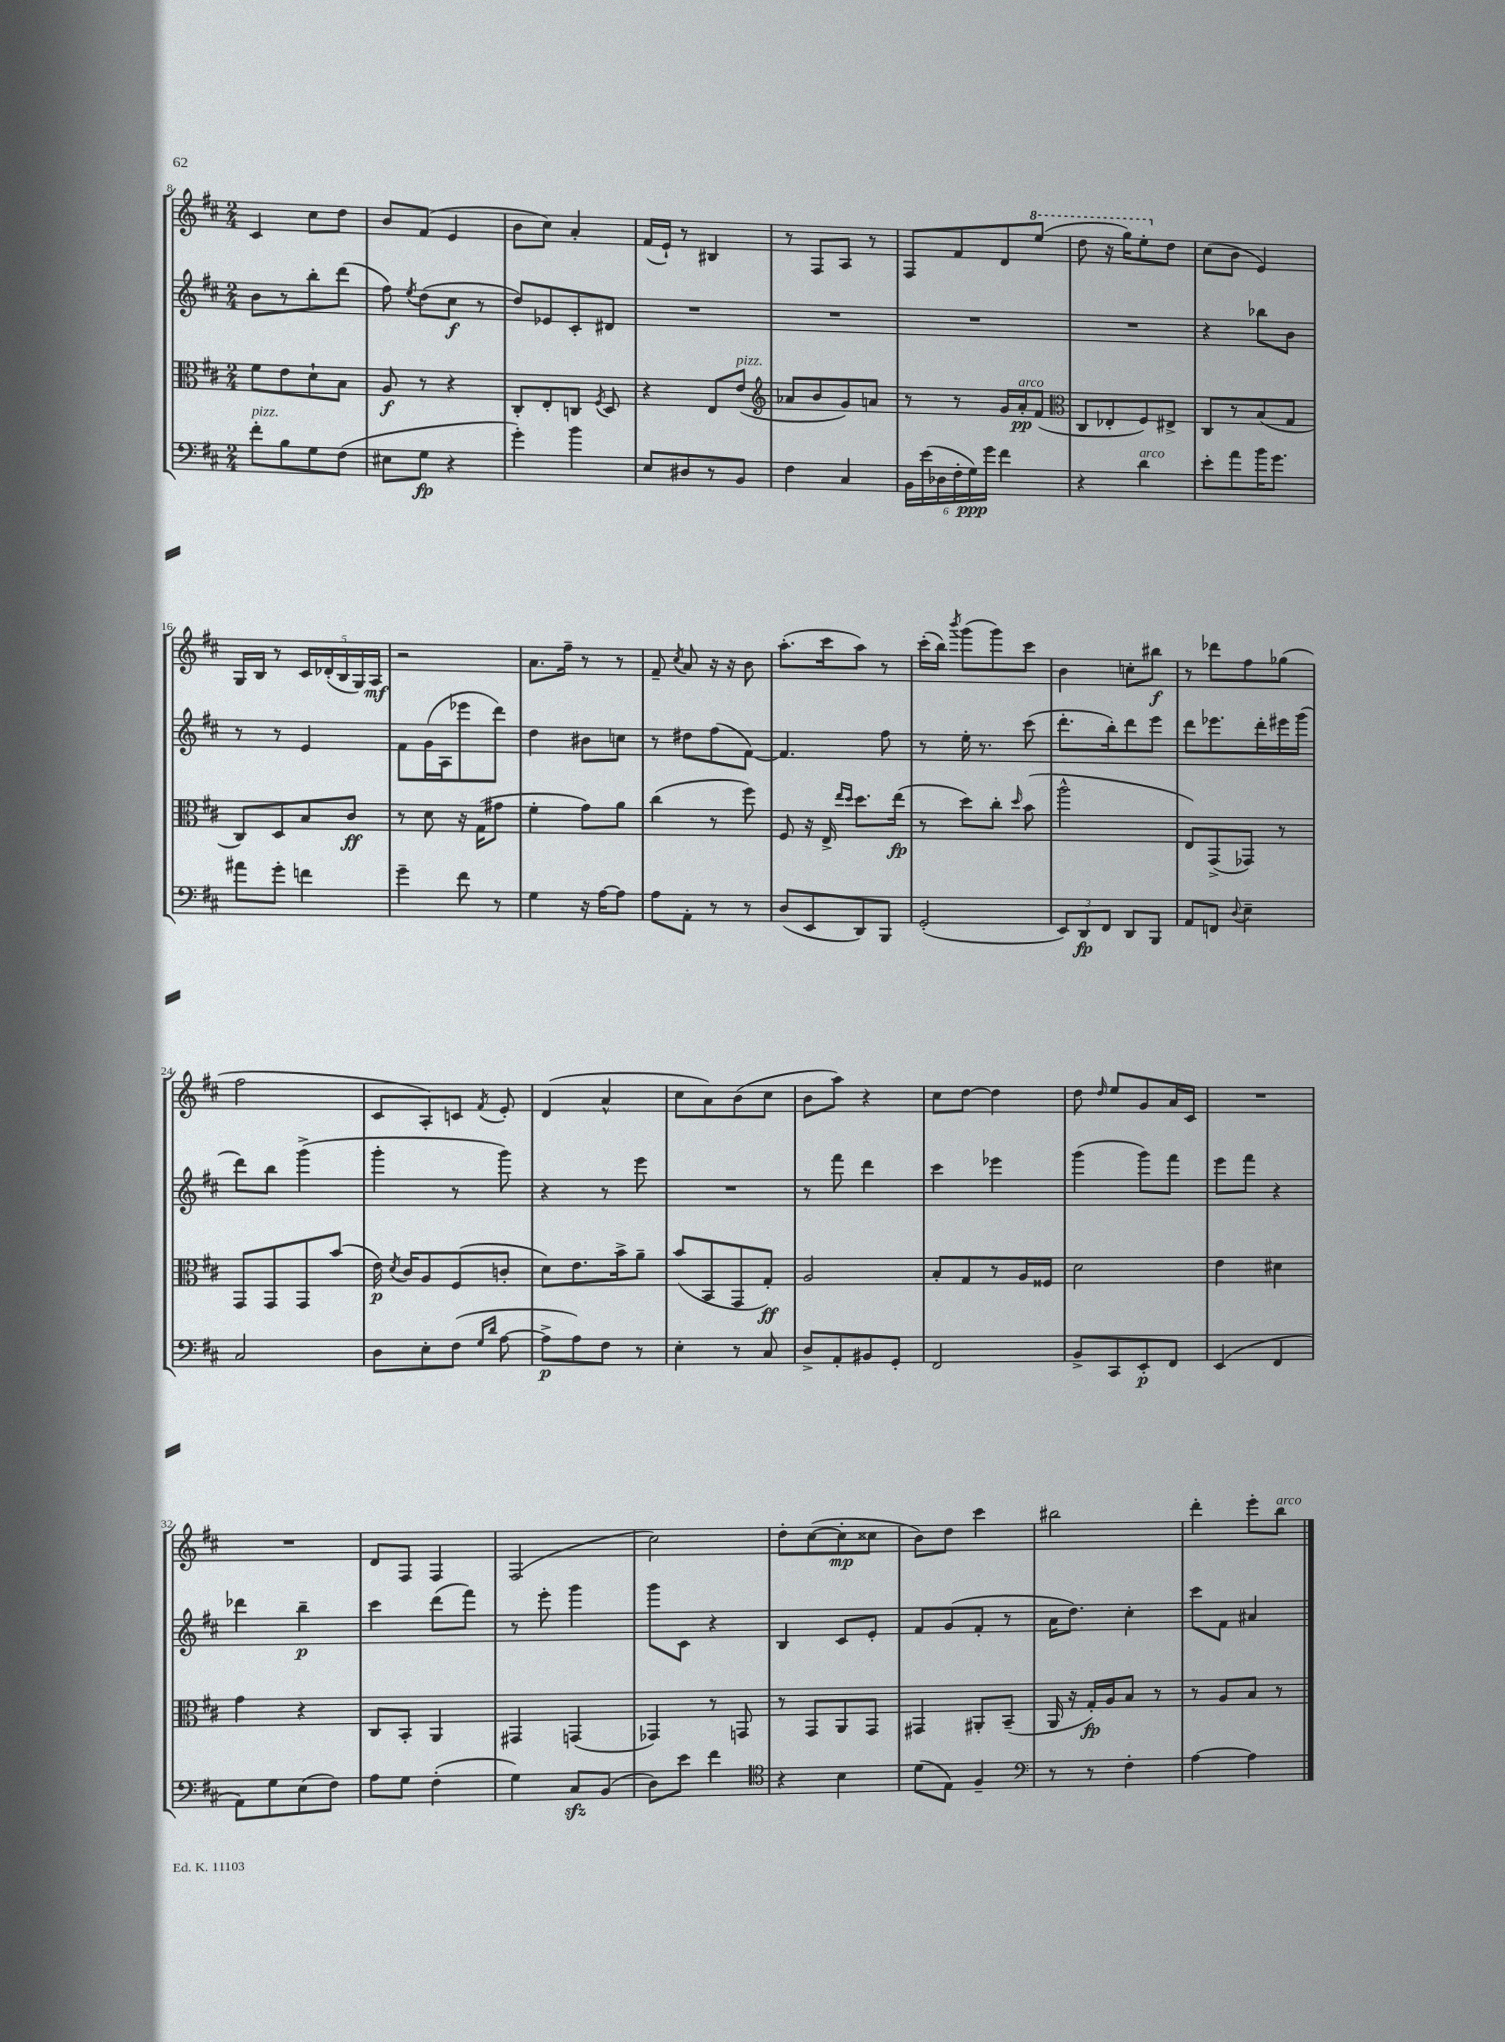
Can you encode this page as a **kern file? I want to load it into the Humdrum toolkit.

**kern	**kern	**kern	**kern
*staff4	*staff3	*staff2	*staff1
*clefF4	*clefC3	*clefG2	*clefG2
*k[f#c#]	*k[f#c#]	*k[f#c#]	*k[f#c#]
*M2/4	*M2/4	*M2/4	*M2/4
8f#'	8f#	8b	4c#
8B	8e	8r	.
8G	8d`	8bb'	8cc#
(8F#	8B	(8ddd	8dd
=	=	=	=
8E#	8A	8ff#)	8b
.	.	8qee	.
8G	8r	(8dd	(8f#
4r	4r	8cc#	4e
.	.	8r	.
=	=	=	=
4g')	8C#'	8dd)	8b
.	8E'	8e-	8cc#)
4b	8C	8c#'	4a'
.	8qF#	.	.
.	8D	8d#	.
=	=	=	=
8E	4r	2r	(16f#
.	.	.	16e`)
8D#	.	.	8r
8r	8E	.	4B#
8BB	(8e	.	.
=	=	=	=
*	*clefG2	*	*
4F#	8a-	2r	8r
.	8b	.	8F#
4C#	8g)	.	8A
.	8a	.	8r
=	=	=	=
24BB	8r	2r	8F#
(24e	.	.	.
24D-	.	.	.
24F#'	8r	.	8f#
24G)	.	.	.
24g	.	.	.
4f#	16g	.	8d
.	16a'	.	.
.	(8f#	.	(8eee
=	=	=	=
*	*clefC3	*	*
4r	8C#	2r	8ddd
.	8E-'	.	16r
.	.	.	16ggg)
4d	8F#)	.	8eee'
.	8E#^	.	8dd
=	=	=	=
8e'	8C#	4r	(8cc#
8a	8r	.	8b
16b	(8B	8bb-	4e)
8.g	.	.	.
.	8G	8b	.
=	=	=	=
8a#	8C#)	8r	16G
.	.	.	16B
8g'	8D	8r	8r
4f	8B	4e	20c#
.	.	.	(20d-'
.	.	.	20B
.	8c#	.	.
.	.	.	20G)
.	.	.	20A
=	=	=	=
4g~	8r	8f#	2r
.	8d	(16g	.
.	.	16A	.
8f#	16r	8eee-	.
.	(16G	.	.
8r	8g#	8ddd)	.
=	=	=	=
4G	4f#'	4dd	8.a
.	.	.	16ff#~
16r	8g)	8b#	8r
[16A	.	.	.
8A]	8a	8cc	8r
=	=	=	=
8A	(4cc#	8r	8f#~
.	.	.	8qcc#
8AA'	.	8dd#	8a
8r	8r	(8ff#	16r
.	.	.	16r
8r	8ff#)	[8f#)	8b
=	=	=	=
(8D	8F#	4.f#]	(8.aa'
8EE	16r	.	.
.	16E^	.	16ccc#
.	16qqee	.	.
.	16qqdd	.	.
8DD)	8.dd	.	8aa)
8BBB	.	8ff#	8r
.	(16ee	.	.
=	=	=	=
(2GG'	8r	8r	(16ccc#'
.	.	.	16bb)
.	.	.	8qbbb
.	8dd)	16ee'	(8ggg
.	.	8.r	.
.	8cc#'	.	8ggg)
.	16qqdd	.	.
.	(8b	(8ccc#	8ccc#
=	=	=	=
12EE)	2aa^^	8.ddd'	4b
12DD	.	.	.
12FF#	.	.	.
.	.	16bb')	.
8DD	.	8ddd	8cc'
8BBB	.	8eee	8bb#
=	=	=	=
8AA	8E)	8ddd	8r
8FF	(8GG^	8.eee-	8ddd-
8qqD	.	.	.
4E~	8GG-)	.	8ff#
.	.	16ddd'	.
.	8r	16eee#	(8gg-
.	.	(16ggg	.
=	=	=	=
2C#	8GG	8ddd)	2ff#
.	8GG	8bb	.
.	8GG	(4ggg^	.
.	(8b	.	.
=	=	=	=
8D	16e)	4ggg'	8c#
.	8qd	.	.
.	16c#	.	.
8E'	8A	.	8A')
(8F#	(8F#	8r	8c
16qqG	.	.	.
16qqd	.	.	8qf#
[8A	8c'	8ggg)	8e'
=	=	=	=
8A^]	8d)	4r	(4d
8A)	8.e	.	.
8F#	.	8r	4a^^
.	16b^	.	.
8r	8a~	8eee	.
=	=	=	=
4E'	(8b	2r	8cc#
.	8BB	.	8a)
8r	8GG	.	(8b
8C#	8G')	.	8cc#
=	=	=	=
8D^	2A	8r	8b
8AA'	.	8fff#	8aa)
8BB#	.	4ddd	4r
8GG'	.	.	.
=	=	=	=
2FF#	8B'	4ccc#	8cc#
.	8G	.	[8dd
.	8r	4eee-	4dd]
.	16A	.	.
.	16F##	.	.
=	=	=	=
8BB^	2d	(4ggg	8dd
.	.	.	16qqdd
8CC#	.	.	8ee
8EE'	.	8ggg)	8g
8FF#	.	8fff#	16a
.	.	.	16c#
=	=	=	=
(4EE	4e	8eee	2r
.	.	8fff#	.
4FF#	4d#	4r	.
=	=	=	=
8AA)	4g	4ddd-	2r
8G	.	.	.
(8E	4r	4bb~	.
8F#)	.	.	.
=	=	=	=
8A	8C#	4ccc#	8d
8G	8BB'	.	8F#
(4F#'	4AA	(8ddd	4F#
.	.	8fff#)	.
=	=	=	=
4G)	4GG#	8r	(2F#
.	.	8eee'	.
8C#	(4GG	4ggg	.
(8BB	.	.	.
=	=	=	=
8D)	4GG-)	8ggg	2cc#)
8e	.	8c#	.
4f#	8r	4r	.
.	8GG	.	.
=	=	=	=
*clefC4	*	*	*
4r	8r	4B	8dd'
.	8GG	.	([8cc#
4B	8AA	8c#	8cc#']
.	8GG	8e'	8cc##
=	=	=	=
(8d	4GG#	8f#	8b)
8E)	.	(8g	8dd
4F#~	8AA#'	8f#'	4ccc#
.	(8BB~	8r	.
=	=	=	=
*clefF4	*	*	*
8r	16AA	16a	2bb#
.	16r	8.dd)	.
8r	16G')	.	.
.	16A	.	.
4F#'	8B	4cc#'	.
.	8r	.	.
=	=	=	=
[4A	8r	8ccc#	4ddd'
.	8A	8f#	.
4A]	8B	4a#	8eee'
.	8r	.	8bb
==	==	==	==
*-	*-	*-	*-
